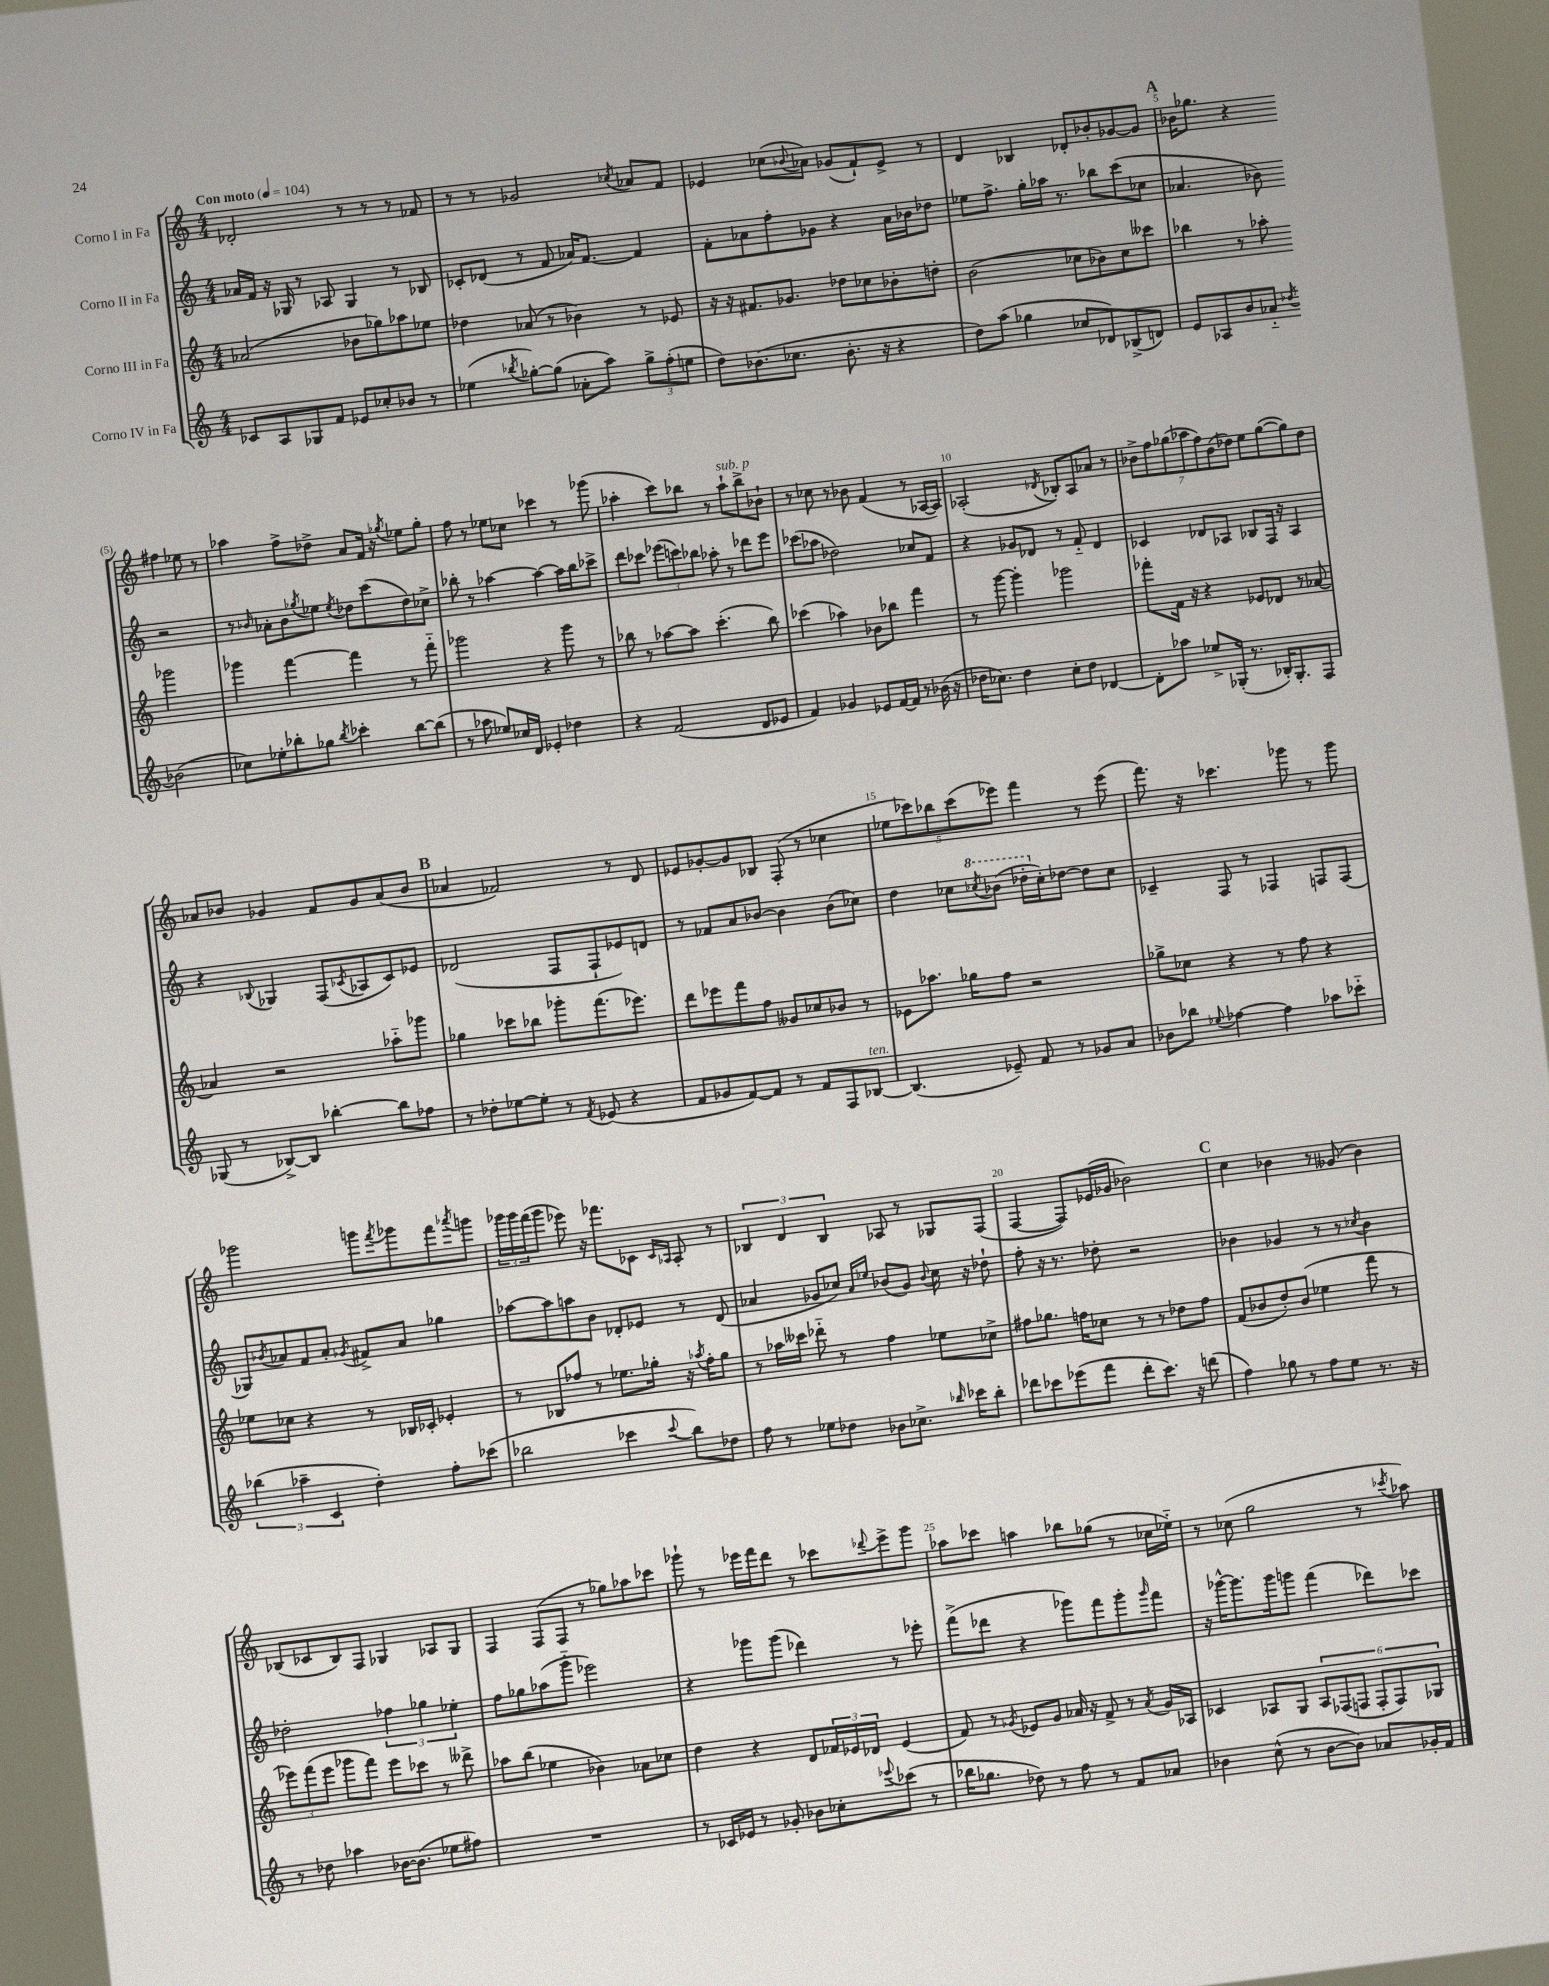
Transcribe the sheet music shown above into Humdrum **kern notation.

**kern	**kern	**kern	**kern
*staff4	*staff3	*staff2	*staff1
*clefG2	*clefG2	*clefG2	*clefG2
*k[]	*k[]	*k[]	*k[]
*M4/4	*M4/4	*M4/4	*M4/4
*MM104	*MM104	*MM104	*MM104
8c-	(2a-	16a-	2d-'
.	.	16f	.
8A	.	16r	.
.	.	16G-	.
8G-	.	8r	.
8f	.	8A-	.
8e-	8b-	4G-	8r
8cc-'	8gg-)	.	8r
8b-	8aa-	8r	8r
8r	8ee-	8B-	8f-
=	=	=	=
(4ee-	4dd-	8c-'	8r
.	.	(8d-	8r
8qbb-	.	.	.
[8gg-')	(8a-	8r	2g-
(8gg-]	8r	8f	.
8a-'	4b-)	16a-)	.
.	.	[8.f	.
8aa)	.	.	.
.	.	.	8qcc-
12gg-^	8r	4f]	8a-
(12ff'	.	.	.
.	8e-	.	8f
12ee	.	.	.
=	=	=	=
8dd)	16r	8f'	4e-
.	16r	.	.
(8.b-	8.f#	8a-	.
.	.	8ff'	(8cc-
8.cc-	8.g-	.	.
.	.	.	8qqb-
.	.	8g-	8a-)
8.b-'	8dd-	4r	(8g-
.	8cc-	.	8f`)
16r	.	.	.
4r	8b-'	16a-	8e-^
.	.	16b-	.
.	8dd'	8dd-	8r
=	=	=	=
8dd)	(2b	8ee-	4d
(8aa	.	8.ff^	.
4gg-	.	.	4B-
.	.	16gg'	.
.	.	16aa-	.
.	.	8.r	.
8cc-	8cc-	.	8d-'
8d-)	8b-)	8bb-	8b-'
(8B-^	8cc-	(8ccc	[8g-
8d)	8ccc--	8cc-	8g-]
=	=	=	=
8e	4bb-	4.a-	16b-
.	.	.	8.gg-
8A-	.	.	.
8b	8r	.	4r
8a-'~	8aa-'	8b-)	.
8qdd-	.	.	.
(2b-	2ggg-	2r	4ff#
.	.	.	8ee-
.	.	.	8r
=	=	=	=
8cc-)	4ggg-	8r	4aa-
.	.	16qqb-	.
8ee-'	.	8a-'	.
8bb-'	[4fff	8b-	8ff^
.	.	8qgg-	.
8gg-	.	8ee-	8dd-^
8qbb-	.	8qee-	.
4ccc-'	4fff]	8dd-	8a
.	.	(8ccc	16f
.	.	.	16r
.	.	.	8qgg-
[8bb-	8r	8dd-)	8ee-
(8bb-]	8fff'~	8cc-^	8gg-'
=	=	=	=
8r	2ggg-	8bb-'	8ff
8aa-	.	8r	8r
8ee-)	.	[4aa-	8ee-
16cc-	.	.	8cc-
16d	.	.	.
4e-'	4r	4aa-_	4ccc-
4dd-	8ggg-	16aa-]	8r
.	.	16bb-	.
.	8r	8ccc-^	(8ggg-
=	=	=	=
4r	8bb-	8ddd	4aa-'
.	8r	8ccc-	.
(2f	[8aa-	(12eee-	8ccc)
.	.	12ccc)	.
.	8aa-]	.	8bb-
.	.	12bb-	.
.	(4.ccc'	8aa-'	8r
.	.	8r	8aa-`
8d	.	8ddd-	8bb-^
8e-	8bb-)	8eee-	8b-`
=	=	=	=
4f)	(4ccc-	(8ccc-	8r
.	.	8aa-	8cc-
4g-	4aa-)	2dd-)	8r
.	.	.	8b-
8e-	8b-	.	(4f
[16f	8bb-	.	.
16f]	.	.	.
8r	4fff	8cc-	8r
(16b-	.	8f	[16A-
16r	.	.	16A-])
=	=	=	=
16dd-	8r	4r	(2A-'
8.cc-)	.	.	.
.	[8ggg	.	.
4dd-	4ggg']	8g-	.
.	.	8d-	.
.	.	.	8qd-
8cc-'	2ggg-	8r	8B-')
8dd-	.	8f'~	8A-
[4d-	.	4d-	8a-
.	.	.	8r
=	=	=	=
8d-']	8fff-'	4c-	14b-^
.	.	.	14ff
8aa-	16f	.	.
.	.	.	(14gg-
.	16r	.	.
.	.	.	14aa-
8ee-^	4r	8d-	.
.	.	.	14ff)
.	.	.	(14b-
(16G-'	.	8A-	.
.	.	.	14dd-)
8.r	.	.	.
.	8e-	8B-	8ee
16B-')	8d-	16F	([8gg-
8.G-'	.	16r	.
.	8r	4A-	8gg-])
8F	[8a-	.	8dd-
=	=	=	=
(8G-	4a-]	4r	8a-
8r	.	.	8b-
.	.	8qqB-	.
[8B-^)	2r	4G-	4g-
8B-]	.	.	.
[4bb-'	.	(8F	8f
.	.	8qc-	.
.	.	8A-	8g-
8bb-]	8aa-'~	8c-)	(8a-
8ff-	8ggg-	8e-	8b-
=	=	=	=
8r	4gg-	(2d-	4a-
8dd-'	.	.	.
[8ee-	8ccc-	.	2f-)
8ee-']	8bb-	.	.
8r	8ggg-'	8F	.
8qf	.	.	.
(8e-	(8.fff	8F`	.
4r	.	8e-)	8r
.	8.eee-)	.	.
.	.	8d	8d
=	=	=	=
8f	8ddd	8r	8e-
8g-	8eee-	8f-	[8g-'
[8f)	8fff	8a	8g-]
8f]	8ff	[8b-	8B-
8r	8g--	4b-]	(8F'
8f	8cc-	.	8r
8F	8b-	(8b-	4cc-
[8B-	8r	8cc-)	.
=	=	=	=
(4.B-]	8e-	4dd	10ee-
.	.	.	10ccc-)
.	8.aa-	.	.
.	.	.	10bb-
.	.	8cc-	.
.	.	.	(10ccc-
.	16gg-	.	.
.	.	8qccc-	.
8e-~)	8ff	(8bb-	.
.	.	.	10eee-)
8f	2r	16ddd-'	4fff
.	.	16cc-')	.
8r	.	[8dd-	.
8g-	.	8dd-]	8r
8a	.	8cc-	(8eee-
=	=	=	=
8b-	8gg-^	4c-~	8.fff)
8bb-	8cc-	.	.
.	.	.	16r
8qqee-	.	.	.
[4ff-	4r	8F	4.ccc-
.	.	8r	.
4ff-]	8r	4F-	.
.	8ff	.	8ggg-
8aa-	4r	8F	8r
8ccc-'~	.	(8F	8ggg-
=	=	=	=
(6bb-	8ee-	8G-)	2ggg-
.	.	8qb-	.
.	8cc-	8a-	.
6aa-~	.	.	.
.	4r	8f	.
6c	.	.	.
.	.	8a-'	.
.	.	8qg-	.
4dd')	8r	8f#^	8ggg
.	.	.	8qfff
.	16B-	8a-	8ggg-
.	16c-'	.	.
8ff'	4e-'	4gg-	8fff
.	.	.	8qaaa-
(8ccc-	.	.	8ggg
=	=	=	=
2bb-	8r	[8aa-	24ggg-
.	.	.	24ggg-
.	.	.	(24fff
.	8B-	8aa-]	8ggg-
.	8ff-	8aa	8eee-)
.	8r	8b	16r
.	.	.	8.fff-
4ccc-	8.ee-	8d-'	.
.	.	8e-	8c-
.	16gg-'	.	.
.	.	.	16qqc-
8qqccc-	.	.	16qqA-
8bb-)	16r	8r	8A-'
.	8qaa-	.	.
.	16ff-'	.	.
8dd-	8gg-	(8d-	8r
=	=	=	=
8ff	8r	4a-	6B-
8r	16aa-	.	.
.	.	.	6d
.	16ccc--	.	.
8ee-	8ddd-'~	8g-	.
.	.	.	6B-
8dd-	8r	8cc-)	.
.	.	16qqa-	.
.	.	16qqee-	.
8b-	4ff	(8b-	8A-
8.cc-^	.	8g-)	8r
.	.	8qqb-	.
.	8ee-	16cc-	8G-
16qqbb-	.	.	.
16ccc-	.	16r	.
8bb-'	8cc-^	8dd-`	(8F
=	=	=	=
8ddd-	8ff#	8ff'	[4F
8ccc-	8.gg-	16r	.
.	.	8.r	.
(8eee-	.	.	8F])
.	16ff	.	.
8fff	8cc-	8dd-'	(16e-
.	.	.	16g-
8ddd-'	8r	2r	2b-)
8.ccc-)	8r	.	.
.	8dd-	.	.
16r	.	.	.
(8ddd	8ff	.	.
=	=	=	=
4ff)	(8f	4b-	4cc
.	8b-	.	.
8gg-	8dd')	4g-	4b-
8r	(8b-	.	.
8ff	4ee-	8r	8r
8ee	.	8r	(8g--
.	.	8qcc-	.
8.r	8fff	4b-	4b-)
.	8r	.	.
16r	.	.	.
=	=	=	=
8r	12eee-)	2dd-'	(8B-
.	(12fff	.	.
8dd-	.	.	8c-
.	12eee-	.	.
4aa-	8ggg-	.	8B-)
.	8fff)	.	8F
[16b-	8eee-	6ff-	4G-
(8.b-]	.	.	.
.	8ccc-	.	.
.	.	6gg-	.
8ee-	8r	.	8A-
.	.	6ee-'	.
8ff#)	8ddd--^	.	8G-
=	=	=	=
1r	8aa-	8ff	4F
.	(8bb	8gg-	.
.	4ee-	(8aa-	(8F
.	.	8ggg'~	8F
.	4b-)	2eee-)	8r
.	.	.	8gg-)
.	8a-	.	8aa-
.	8cc-	.	8ccc-
=	=	=	=
8r	4dd	4r	8ggg-`
16c-	.	.	8r
16e-	.	.	.
8r	4r	8ggg-	16eee-
.	.	.	16fff
8g-'	.	(8ggg-	8ddd
8b-	8d	4ddd-)	8r
8cc-'	24f-	.	8ccc-
.	24e-	.	.
.	24d-	.	.
8qqeee-	.	.	8qqddd-
(8ccc-	(4e-	8r	8eee-^
8r	.	8eee-'	8ggg-
=	=	=	=
16bb-	8f)	(8fff^	8aa-
8.gg-	.	.	.
.	8r	8ddd-	8ccc-
.	8qg-	.	.
8dd-)	8e-	4r	4aa
8r	8g-	.	.
8ff	16a-	8ggg-)	8bb-
.	16r	.	.
8r	8f^	8fff	(8gg-
8f	8r	8ggg-'	8r
.	8qa-	16qqggg-	.
8a-	16g-	8fff	16cc-
.	16A-	.	16ee-'~)
=	=	=	=
4b-	4c-	16r	8r
.	.	[16ggg-^^	.
.	.	8.ggg-]	(8cc-
(8cc^^	8A-	.	2gg
.	.	16ggg-	.
8r	8G	8ggg	.
[8b-	12A-	(4fff	.
.	(12F-	.	.
8b-])	.	.	.
.	12F	.	.
8a-	12F'	8ddd-)	8r
.	12F)	.	.
.	.	.	8qccc-
16g-'	.	8ccc-	8aa-)
.	12G-	.	.
16f	.	.	.
==	==	==	==
*-	*-	*-	*-
